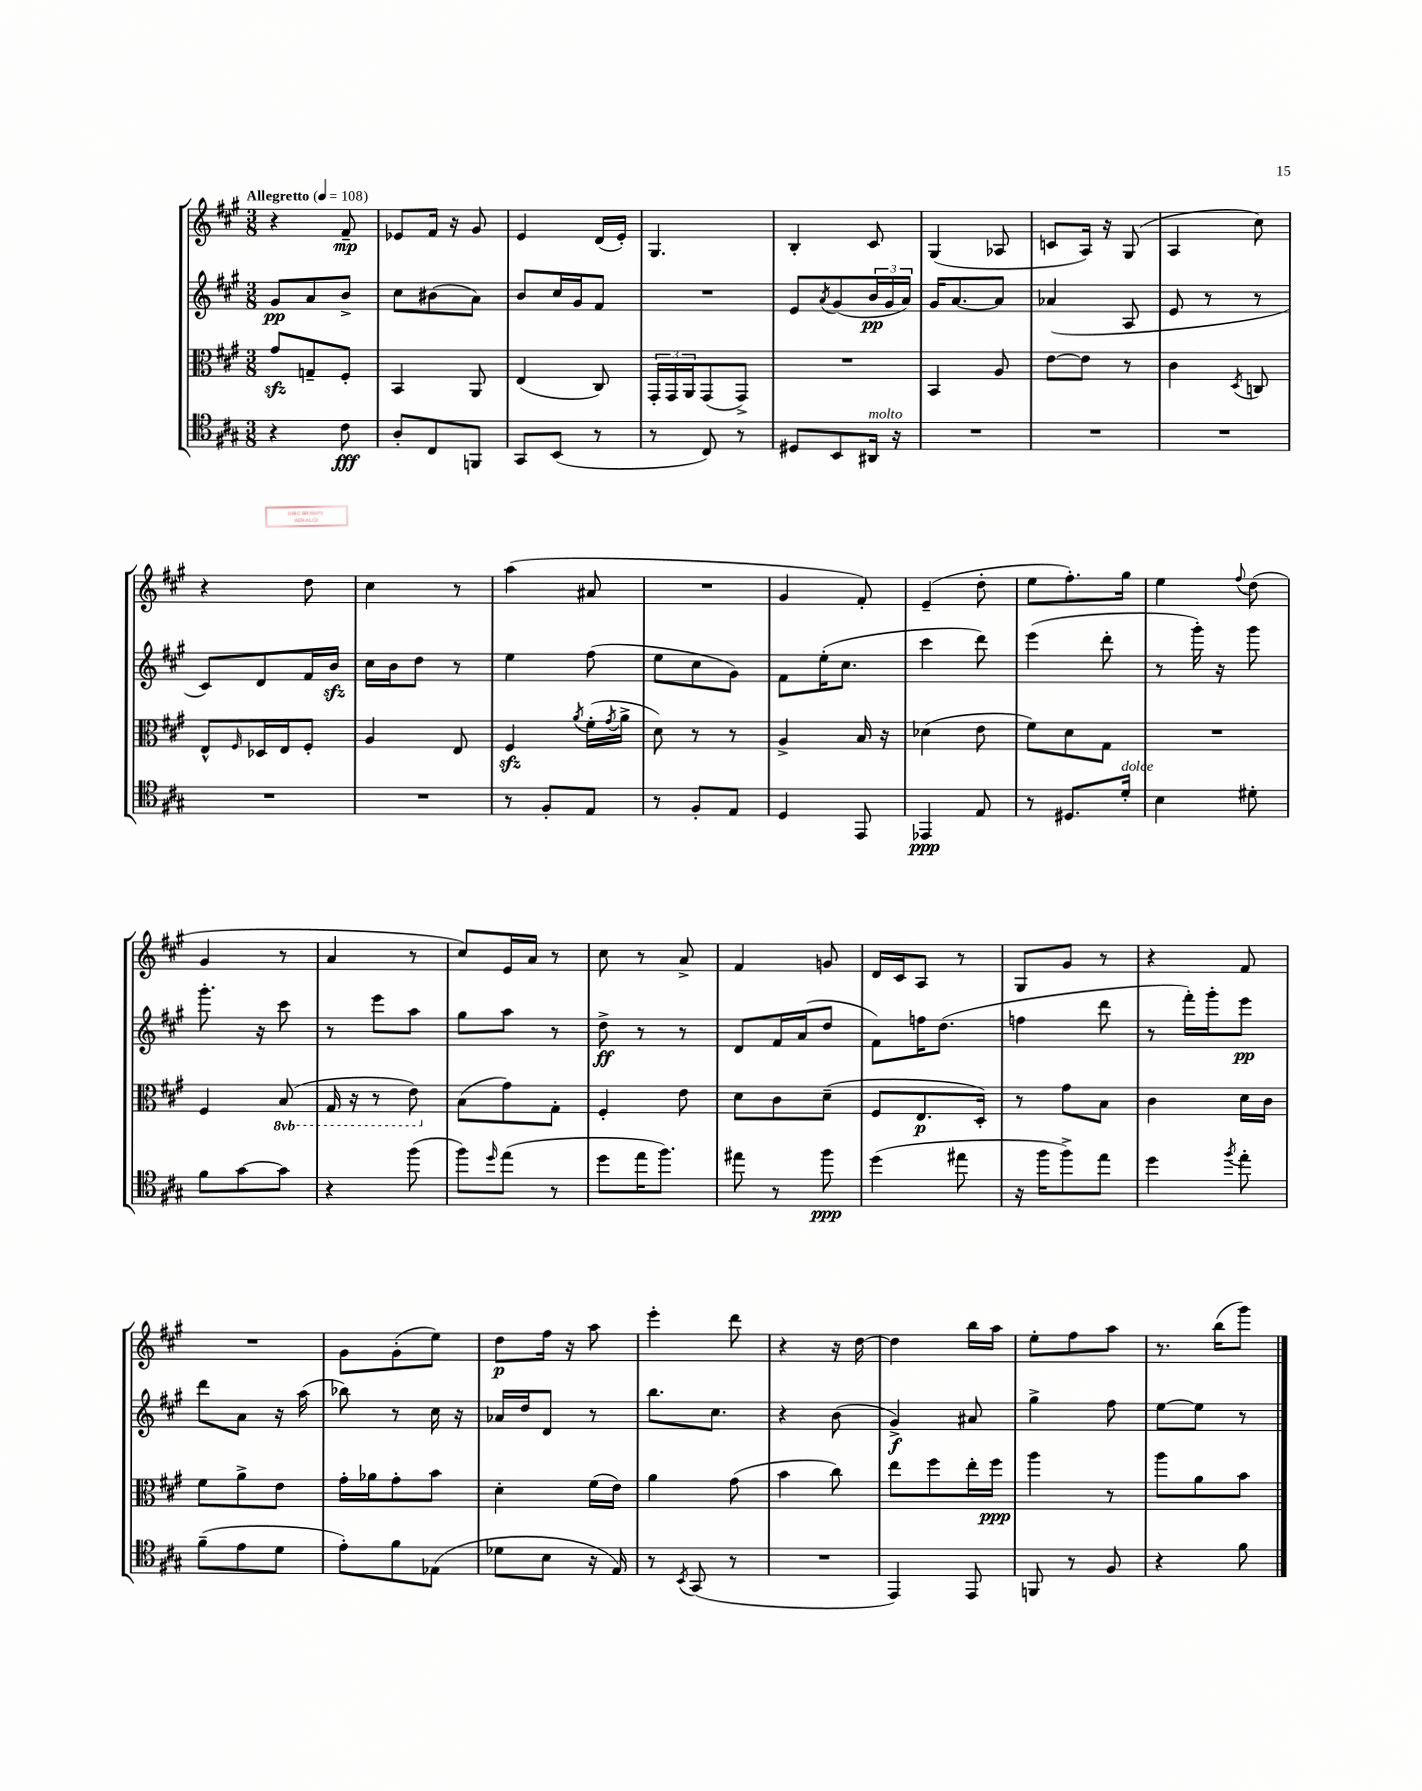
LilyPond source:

<<
\new StaffGroup <<
\new Staff = "s0" {
    \clef treble \key a \major \numericTimeSignature \time 3/8 \tempo "Allegretto" 4 = 108
    r4 fis'8--\mp |
    ees'8 fis'16 r16 gis'8 |
    e'4 d'16( e'16-.) |
    gis4. |
    b4-. cis'8 |
    gis4( aes8 |
    c'8 a16) r16 gis8( |
    a4 cis''8) |
    r4 d''8 |
    cis''4 r8 |
    a''4( ais'8 |
    R4. |
    gis'4 fis'8-.) |
    e'4--( d''8-. |
    e''8 fis''8.-.) gis''16 |
    e''4 \appoggiatura { fis''8 } d''8( |
    gis'4 r8 |
    a'4 r8 |
    cis''8) e'16 a'16 r8 |
    cis''8 r8 a'8-> |
    fis'4 g'8 |
    d'16 cis'16 a8 r8 |
    gis8 gis'8 r8 |
    r4 fis'8 |
    R4. |
    gis'8 gis'8-.( e''8) |
    d''8\p fis''16 r16 a''8 |
    e'''4-. d'''8 |
    r4 r16 d''16~ |
    d''4 b''16 a''16 |
    e''8-. fis''8 a''8 |
    r8. b''16( gis'''8) \bar "|." |
}
\new Staff = "s1" {
    \clef treble \key a \major \numericTimeSignature \time 3/8
    gis'8\pp a'8 b'8-> |
    cis''8 bis'8( a'8) |
    b'8 cis''16 gis'16 fis'8 |
    R4. |
    e'8 \acciaccatura { a'8 } gis'8( \tuplet 3/2 { b'16\pp gis'16 a'16) } |
    gis'16 a'8.~ a'8 |
    aes'4( a8 |
    e'8 r8 r8 |
    cis'8) d'8 fis'16 b'16\sfz |
    cis''16 b'16 d''8 r8 |
    e''4 fis''8( |
    e''8 cis''8 gis'8) |
    fis'8 e''16-.( cis''8. |
    cis'''4 d'''8) |
    e'''4( d'''8-. |
    r8 gis'''16-.) r16 gis'''8 |
    gis'''8.-. r16 cis'''8 |
    r8 e'''8 a''8 |
    gis''8 a''8 r8 |
    d''8->\ff r8 r8 |
    d'8 fis'16 a'16( d''8 |
    fis'8) f''16 d''8.( |
    f''4 d'''8 |
    r8 fis'''16-.) gis'''16-. e'''8\pp |
    d'''8 a'8 r16 a''16( |
    bes''8) r8 cis''16 r16 |
    aes'16 d''16 d'8 r8 |
    b''8. cis''8. |
    r4 b'8( |
    gis'4->\f) ais'8 |
    gis''4-> fis''8 |
    e''8~ e''8 r8 \bar "|." |
}
\new Staff = "s2" {
    \clef alto \key a \major \numericTimeSignature \time 3/8 \set Staff.ottavationMarkups = #ottavation-simple-ordinals
    gis'8\sfz g8-- fis8-. |
    b,4 a,8 |
    e4( cis8) |
    \tuplet 3/2 { gis,16-. gis,16 a,16 } gis,8( gis,8->) |
    R4. |
    b,4 a8 |
    e'8~ e'8 r8 |
    cis'4 \acciaccatura { d8 } c8 |
    e8-^ \grace { fis16 } des16 e16 fis8-. |
    a4 e8 |
    fis4\sfz \acciaccatura { a'8 } fis'16-.( \acciaccatura { gis'8 } a'16-> |
    d'8) r8 r8 |
    a4-> b16 r16 |
    des'4( e'8 |
    fis'8) d'8 gis8 |
    R4. |
    fis4 \ottava #-1 b,8( |
    gis,16 r16 r8 e8) \ottava #0 |
    b8( gis'8) gis8-. |
    fis4-. e'8 |
    d'8 cis'8 d'8--( |
    fis8 e8.\p d16-.) |
    r8 gis'8 b8 |
    cis'4 d'16 cis'16 |
    fis'8 a'8-> e'8 |
    gis'16-. aes'16 gis'8-. b'8 |
    d'4-. fis'16( e'16) |
    a'4 gis'8( |
    b'4 cis''8) |
    e''8 fis''8 e''16-. fis''16\ppp |
    a''4 r8 |
    a''8 a'8 b'8 \bar "|." |
}
\new Staff = "s3" {
    \clef tenor \key a \major \numericTimeSignature \time 3/8
    r4 cis'8\fff |
    a8-. cis8 f,8 |
    gis,8 b,8( r8 |
    r8 cis8) r8 |
    dis8 b,8 ais,16^\markup { \italic "molto" } r16 |
    R4. |
    R4. |
    R4. |
    R4. |
    R4. |
    r8 fis8-. e8 |
    r8 fis8-. e8 |
    d4 e,8 |
    ees,4\ppp e8 |
    r8 dis8. d'16-.^\markup { \italic "dolce" } |
    b4 dis'8-. |
    fis'8 gis'8~ gis'8 |
    r4 fis''8( |
    fis''8) \grace { d''16 } e''8( r8 |
    d''8 e''16 fis''8.) |
    eis''8 r8 fis''8\ppp |
    d''4( eis''8 |
    r16 fis''16 fis''8->) e''8 |
    d''4 \acciaccatura { fis''8 } e''8-. |
    fis'8--( e'8 d'8 |
    e'8-.) fis'8 ees8( |
    des'8 b8 r16 e16) |
    r8 \acciaccatura { b,8 } gis,8( r8 |
    R4. |
    e,4) e,8 |
    f,8 r8 fis8 |
    r4 fis'8 \bar "|." |
}
>>
>>
\layout { \context { \Score \remove "Bar_number_engraver" } }
